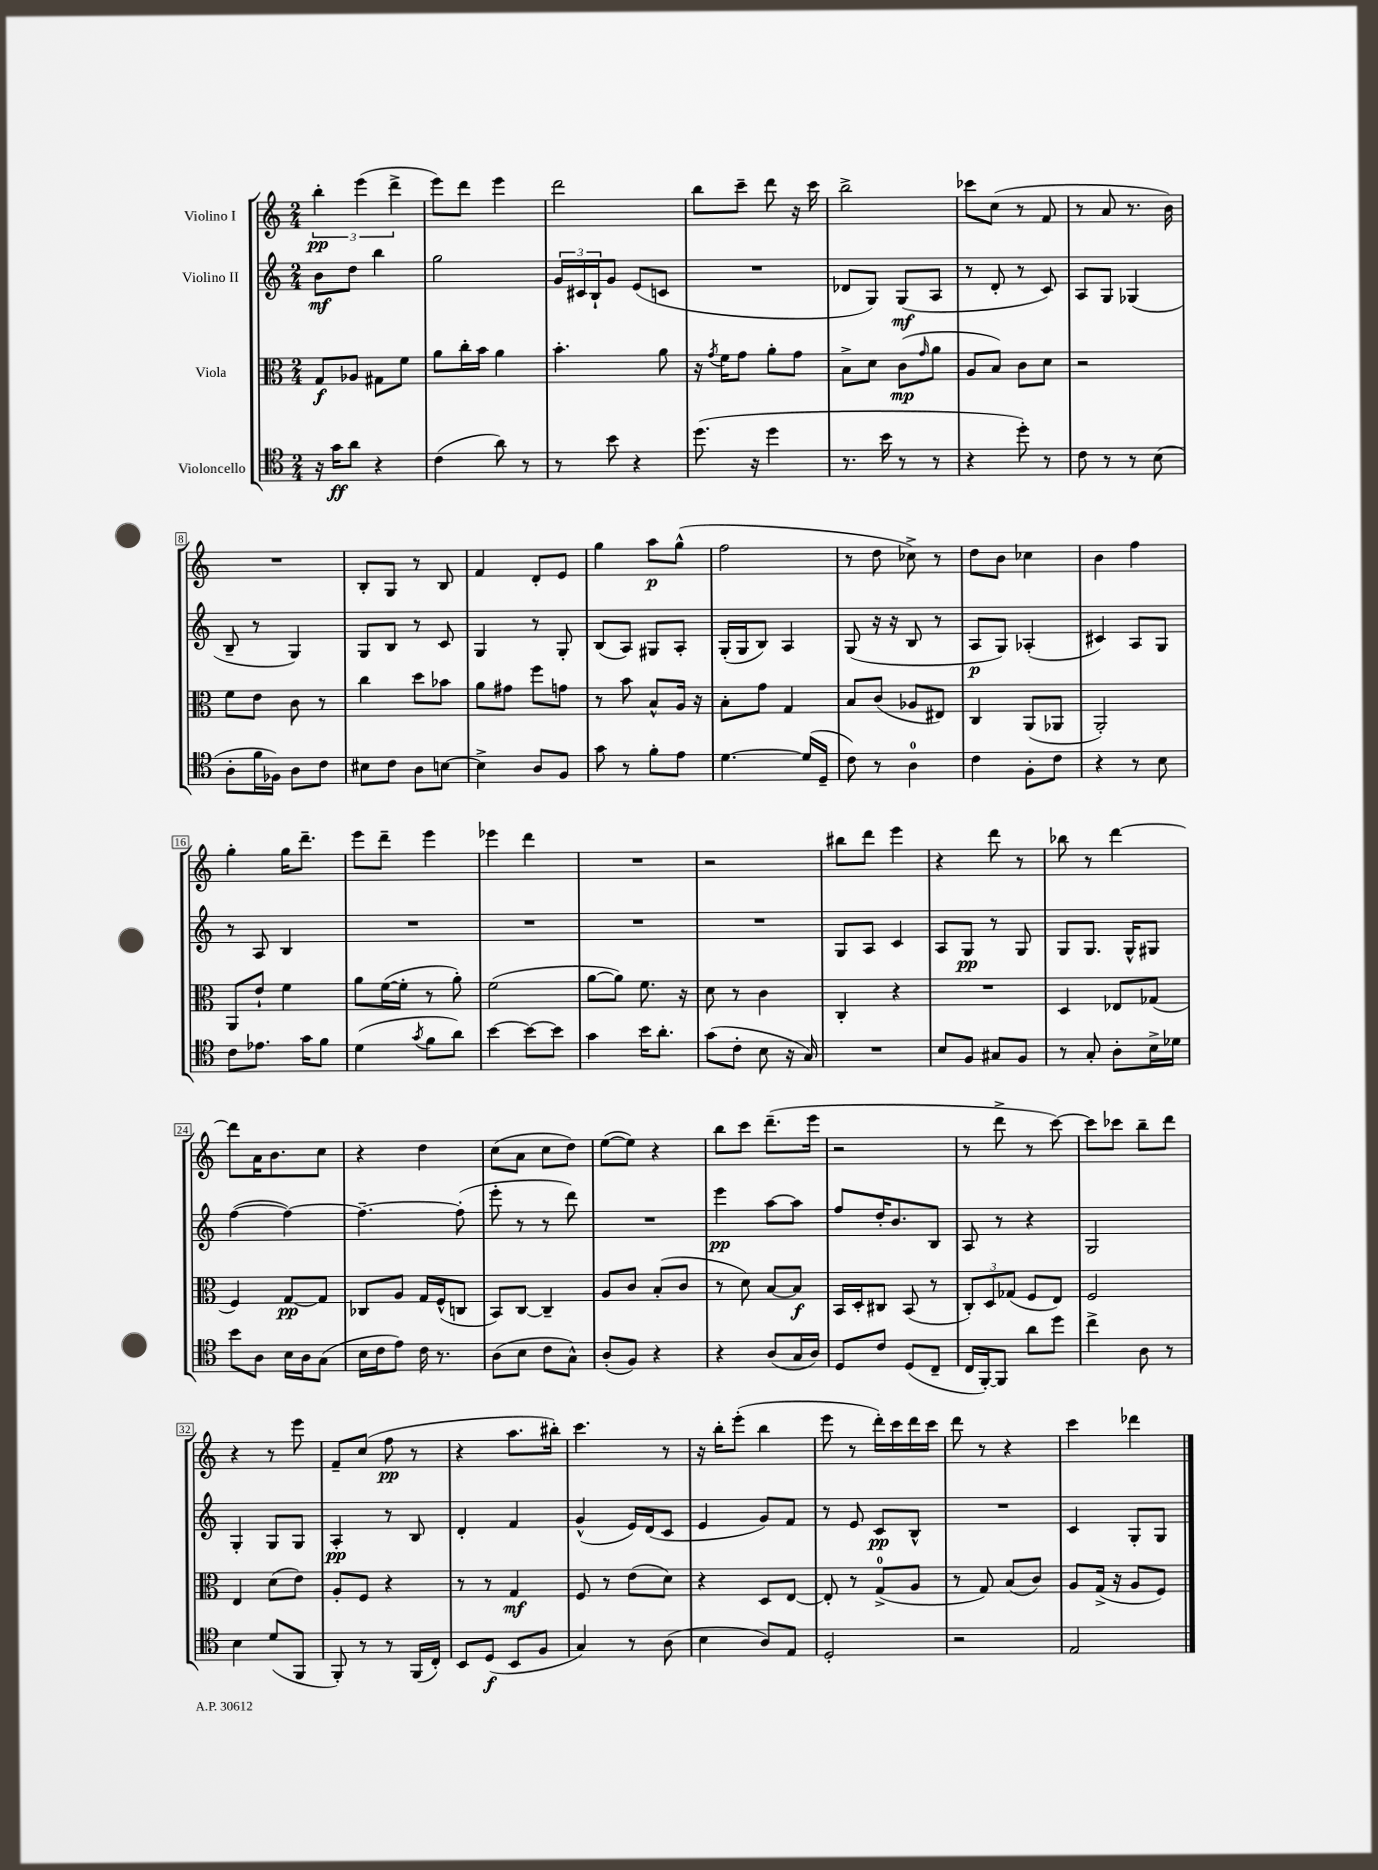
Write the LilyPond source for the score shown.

<<
\new StaffGroup <<
\new Staff = "s0" \with { instrumentName = "Violino I" } {
    \clef treble \key c \major \numericTimeSignature \time 2/4
    \tuplet 3/2 { b''4-.\pp e'''4( d'''4-> } |
    e'''8) d'''8 e'''4 |
    d'''2 |
    b''8 c'''8-- d'''8 r16 c'''16 |
    b''2-> |
    ces'''8 c''8( r8 f'8 |
    r8 a'8 r8. b'16) |
    R2 |
    b8-. g8 r8 b8 |
    f'4 d'8-. e'8 |
    g''4 a''8\p g''8-^( |
    f''2 |
    r8 d''8 ces''8->) r8 |
    d''8 b'8 ces''4 |
    b'4 f''4 |
    g''4-. g''16 d'''8.-- |
    e'''8 d'''8-- e'''4 |
    ees'''4 d'''4 |
    R2 |
    r2 |
    bis''8 d'''8 e'''4 |
    r4 d'''8 r8 |
    bes''8 r8 d'''4~ |
    d'''8 a'16 b'8. c''8 |
    r4 d''4 |
    c''8( a'8 c''8 d''8) |
    e''8~( e''8) r4 |
    b''8 c'''8 d'''8.--( e'''16 |
    r2 |
    r8 d'''8-> r8 c'''8~) |
    c'''8 ces'''8 b''8-- d'''8 |
    r4 r8 e'''8 |
    f'8-- c''8( f''8\pp r8 |
    r4 a''8. bis''16-.) |
    c'''4. r8 |
    r16 b''16-. e'''8-.( b''4 |
    e'''8 r8 d'''16-.) c'''16 d'''16 c'''16 |
    d'''8 r8 r4 |
    c'''4 des'''4 \bar "|." |
}
\new Staff = "s1" \with { instrumentName = "Violino II" } {
    \clef treble \key c \major \numericTimeSignature \time 2/4
    b'8\mf d''8 b''4 |
    g''2 |
    \tuplet 3/2 { g'16 cis'16 b16-! } g'8 e'8( c'8 |
    R2 |
    des'8 g8) g8\mf( a8 |
    r8 d'8-. r8 c'8) |
    a8 g8 ges4( |
    b8-- r8 g4) |
    g8 b8 r8 c'8 |
    g4 r8 g8-. |
    b8( a8) gis8 a8-. |
    g16-.( g16 b8) a4 |
    g8( r16 r16 b8 r8 |
    a8\p g8) aes4-.( |
    cis'4) a8 g8 |
    r8 a8 b4 |
    R2 |
    R2 |
    R2 |
    R2 |
    g8 a8 c'4 |
    a8 g8\pp r8 g8 |
    g8 g8. g16-^ gis8 |
    f''4~( f''4~) |
    f''4.~-- f''8-.( |
    e'''8-. r8 r8 d'''8) |
    R2 |
    e'''4\pp a''8~ a''8 |
    f''8 d''16-. b'8. b8 |
    a8 r8 r4 |
    g2 |
    g4-. g8 g8 |
    a4-.\pp r8 b8 |
    d'4-. f'4 |
    g'4-^( e'16) d'16( c'8 |
    e'4 g'8) f'8 |
    r8 e'8 c'8\pp b8-^ |
    R2 |
    c'4 g8-. g8 \bar "|." |
}
\new Staff = "s2" \with { instrumentName = "Viola" } {
    \clef alto \key c \major \numericTimeSignature \time 2/4
    g8\f aes8 gis8 f'8 |
    a'8 c''16-. b'16 a'4 |
    b'4.-. a'8 |
    r16 \acciaccatura { g'8 } f'16 g'8 a'8-. g'8 |
    b8-> d'8 c'8\mp( \grace { g'16 } a'8 |
    a8 b8) c'8 d'8 |
    r2 |
    f'8 e'8 c'8 r8 |
    c''4 d''8 bes'8 |
    a'8 gis'8 f''8 g'8 |
    r8 b'8 b8-^ a16 r16 |
    b8-. g'8 g4 |
    b8 c'8( aes8 eis8) |
    c4 a,8( aes,8 |
    a,2-.) |
    a,8 e'8-! f'4 |
    a'8 f'16~( f'16-. r8 a'8-.) |
    f'2( |
    a'8~ a'8) f'8. r16 |
    d'8 r8 c'4 |
    c4-. r4 |
    R2 |
    d4 ees8 ges8( |
    f4) g8~\pp g8 |
    ces8 a8 g16 f16-^( c8 |
    b,8) c8~ c4-- |
    a8 c'8 b8-.( c'8 |
    r8 d'8) b8~ b8\f |
    b,16 d16-. cis8 b,8( r8 |
    \tuplet 3/2 { c8-.) d8 ges8( } f8 e8) |
    f2 |
    e4 d'8( e'8) |
    a8-. f8 r4 |
    r8 r8 g4\mf |
    f8 r8 e'8( d'8) |
    r4 d8 e8~ |
    e8-. r8 g8-0->( a8 |
    r8 g8) b8( c'8) |
    a8 g16->( r16 a8 f8) \bar "|." |
}
\new Staff = "s3" \with { instrumentName = "Violoncello" } {
    \clef tenor \key c \major \numericTimeSignature \time 2/4
    r16 g'16\ff a'8 r4 |
    c'4( a'8) r8 |
    r8 b'8 r4 |
    d''8.( r16 d''4 |
    r8. b'16 r8 r8 |
    r4 d''8-.) r8 |
    c'8 r8 r8 b8( |
    a8-. f'16 fes16) a8 c'8 |
    bis8 c'8 a8 b8~ |
    b4-> a8 f8 |
    g'8 r8 f'8-. e'8 |
    d'4.~ d'16( d16-- |
    c'8) r8 a4-0 |
    c'4 f8-. c'8 |
    r4 r8 b8 |
    c'8 ees'8. g'16 f'8 |
    d'4( \acciaccatura { g'8 } f'8 a'8) |
    b'4~ b'8~ b'8 |
    g'4 b'16 a'8.-. |
    g'8( c'8-. b8 r16 g16) |
    R2 |
    b8 f8 gis8 f8 |
    r8 g8-. a8-. b16-> des'16 |
    b'8 a8 b16 a16 g8( |
    b16 c'16 e'8) c'16 r8. |
    a8( b8 c'8 g8-^) |
    a8-.( f8) r4 |
    r4 a8( g16 a16) |
    d8 c'8 d8( c8-- |
    c16 f,16~-.) f,8 a'8 d''8 |
    c''4-> a8 r8 |
    b4 d'8( f,8 |
    f,8-.) r8 r8 f,16( c16-.) |
    b,8 d8\f( b,8 f8 |
    g4) r8 a8( |
    b4 a8) e8 |
    d2-. |
    r2 |
    e2 \bar "|." |
}
>>
>>
\layout { \context { \Score \override BarNumber.stencil = #(make-stencil-boxer 0.1 0.3 ly:text-interface::print) } }
